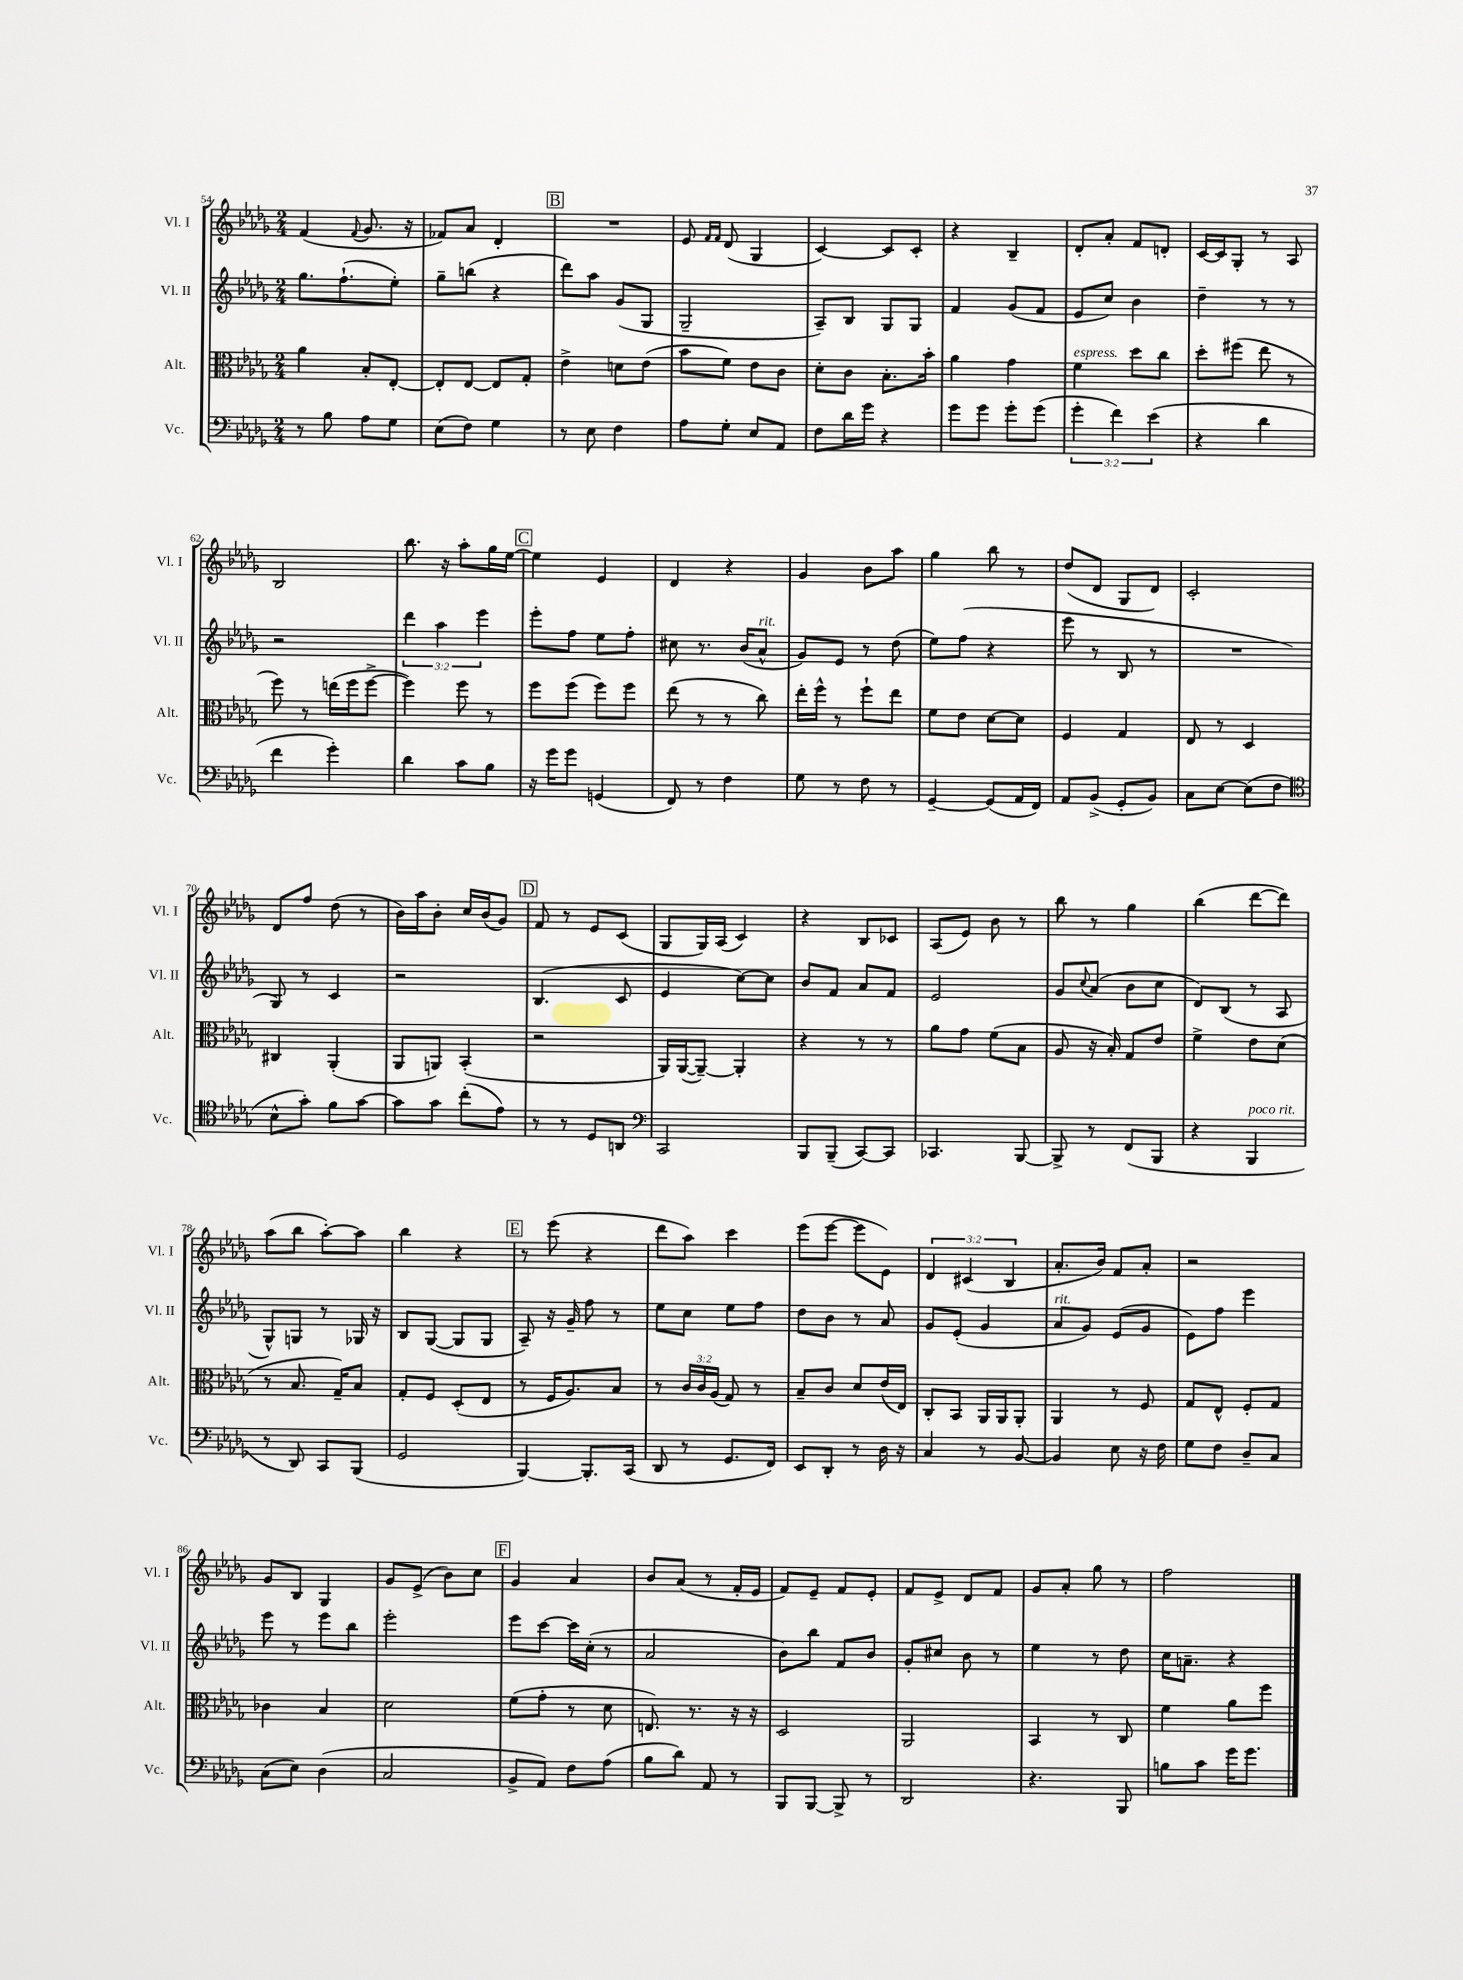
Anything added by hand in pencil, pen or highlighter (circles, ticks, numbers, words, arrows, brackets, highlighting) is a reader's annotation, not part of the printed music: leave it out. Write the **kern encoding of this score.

**kern	**kern	**kern	**kern
*staff4	*staff3	*staff2	*staff1
*clefF4	*clefC3	*clefG2	*clefG2
*k[b-e-a-d-g-]	*k[b-e-a-d-g-]	*k[b-e-a-d-g-]	*k[b-e-a-d-g-]
*M2/4	*M2/4	*M2/4	*M2/4
8r	4a-	8.gg-	(4f
8B-	.	.	.
.	.	(8.ff`	.
.	.	.	8qqf
8A-	8B-'	.	8.g-
8G-	[8E-'	8ee-')	.
.	.	.	16r
=	=	=	=
(8E-	8E-']	8gg-~	8f-)
8F)	[8E-	(8bb	8a-
4G-	8E-]	4r	4d-'
.	8G-'	.	.
=	=	=	=
8r	4e-^	8ddd-)	2r
8E-	.	8aa-	.
4F	8d	(8g-	.
.	(8e-	8G-	.
=	=	=	=
8A-	8b-	2G-~	8e-
.	.	.	16qqf
.	.	.	16qqf
8G-'	8f)	.	(8d-
8E-	8e-	.	4G-
8AA-	8c	.	.
=	=	=	=
8F	8d-'	8A-~)	[4c)
16d-	8c	8B-	.
16g-	.	.	.
4r	8.B-'	8G-	8c]
.	.	8G-	8c'
.	16b-'	.	.
=	=	=	=
8g-	4a-	4f	4r
8g-	.	.	.
8g-'	4g-	(8g-	4B-~
(8g-	.	8f	.
=	=	=	=
6g-'	4f	8e-	8d-'
.	.	8cc)	8a-'
6f)	.	.	.
.	8dd-	4b-	8f
(6e-	.	.	.
.	8cc	.	8d'
=	=	=	=
4r	8dd-'	4dd-~	[16c
.	.	.	16c]
.	(8ff#	.	8G-'
4d-	8ee-	8r	8r
.	8r	8r	8A-
=	=	=	=
4f	8ff)	2r	2B-
.	8r	.	.
4g-')	(16ee	.	.
.	16ff	.	.
.	[8ff^	.	.
=	=	=	=
4d-	4ff])	6ddd-	8.bb-
.	.	6aa-	.
.	.	.	16r
8c	8ff	.	8aa-'
.	.	6eee-	.
8B-	8r	.	16gg-
.	.	.	[16ee-
=	=	=	=
16r	8ff	8eee-'	4ee-]
16g-	.	.	.
8g-	(8ff	8ff	.
(4GG	8ff)	8ee-	4e-
.	8ff	8ff'	.
=	=	=	=
8FF)	(8ee-	8cc#	4d-
8r	8r	8.r	.
4F	8r	.	4r
.	.	(16b-	.
.	8cc)	8a-^^	.
=	=	=	=
8G-	16ee-'	8g-)	4g-
.	16ff^^	.	.
8r	8r	8e-	.
8F	8ff`	8r	8b-
8r	8ee-	(8dd-	8aa-
=	=	=	=
[4GG-~	8f	8ee-)	4gg-
.	8e-	(8ff	.
(8GG-]	[8d-	4r	8bb-
16AA-	8d-]	.	8r
16FF)	.	.	.
=	=	=	=
8AA-	4F	8eee-	(8dd-
(8BB-^	.	8r	8d-
8GG-'	4G-	8B-	8G-
8BB-)	.	8r	8d-)
=	=	=	=
8C	8E-	2r	2c'
[8E-	8r	.	.
(8E-]	4D-	.	.
8F	.	.	.
=	=	=	=
*clefC4	*	*	*
8B-^^	4C#	8G-)	8d-
8g-')	.	8r	8ff
8f	(4AA-'	4c	(8dd-
[8g-	.	.	8r
=	=	=	=
8g-]	8AA-	2r	16b-)
.	.	.	16aa-
8g-	8AA)	.	8b-'
(8cc'	(4BB-'	.	16cc
.	.	.	(16b-
8e-)	.	.	8g-)
=	=	=	=
8r	2r	(4.B-	8f
8r	.	.	8r
8D-	.	.	8e-
8AA	.	8c	(8c
=	=	=	=
*clefF4	*	*	*
2CC	16AA-)	4e-	8G-
.	([16AA-	.	.
.	8AA-~_)	.	16G-)
.	.	.	(16A-
.	4AA-']	[8cc)	4c)
.	.	8cc]	.
=	=	=	=
8BBB-	4r	8b-	4r
(8BBB-~	.	8f	.
[8CC)	8r	8a-	8B-
8CC]	8r	8f	8c-
=	=	=	=
4.CC-	8a-	2e-	(8A-
.	8g-	.	8e-)
.	(8f	.	8b-
[8BBB-	8B-	.	8r
=	=	=	=
8BBB-^]	8A-	8g-	8bb-
.	.	8qqcc	.
8r	16r	(8a-	8r
.	16B-')	.	.
(8FF	8G-	8b-	4gg-
8BBB-	8e-	8cc	.
=	=	=	=
4r	4f^	8d-)	(4bb-
.	.	(8B-	.
4BBB-	8e-	8r	[8ddd-
.	(8d-	8A-	8ddd-])
=	=	=	=
8r	8r	8G-^^)	(8aa-
8DD-)	8.B-	8G	8bb-
8CC	.	8r	[8aa-')
.	16G-~)	.	.
(8BBB-	8B-	16G-	8aa-]
.	.	16r	.
=	=	=	=
2GG-	8G-'	8B-	4bb-
.	8F	([8G-	.
.	(8D-'	8G-]	4r
.	8E-	8G-	.
=	=	=	=
[4BBB-)	8r	8A-~)	8r
.	16F	16r	(8eee-
.	8.A-)	16g-~	.
8.BBB-']	.	8ff	4r
.	8B-	8r	.
(16CC	.	.	.
=	=	=	=
8DD-	8r	8ee-	8ddd-
8r	24c	8cc	8aa-)
.	24c	.	.
.	(24A-	.	.
8.GG-	8G-)	8ee-	4ccc
.	8r	8ff	.
16FF)	.	.	.
=	=	=	=
8EE-	8B-~	8dd-	(8eee-
8DD-'	8c	8b-	[8eee-
8r	8d-	8r	8eee-]
16D-	(16e-	8a-	8e-)
16r	16E-)	.	.
=	=	=	=
4C	8C'	8g-	6d-
.	8BB-	(8e-'	.
.	.	.	(6c#
8r	16AA-	4g-	.
.	16AA-	.	.
.	.	.	6B-
[8BB-	8AA-'	.	.
=	=	=	=
4BB-]	4AA-	8a-	8.a-'
.	.	8g-)	.
.	.	.	16b-)
8E-	8r	(8e-	8f
16r	8F	8g-	8a-'
16F	.	.	.
=	=	=	=
8G-	8G-	8e-)	2r
8F	8E-^^	8ff	.
8D-~	8F'	4eee-	.
8C	8G-	.	.
=	=	=	=
(8C	4c-	8eee-	8g-
8E-)	.	8r	8B-
(4D-	4B-	8eee-	4G-
.	.	8bb-	.
=	=	=	=
2C	2d-	2eee-'	8g-
.	.	.	(8e-^
.	.	.	8b-)
.	.	.	8cc
=	=	=	=
8BB-^	(8f	8eee-	4g-
8AA-)	8g-'	[8ccc	.
8F	8r	16ccc]	4a-
.	.	(16cc'	.
(8A-	8d-	8r	.
=	=	=	=
8B-	8.E)	2a-	8b-
8d-)	.	.	(8a-
.	8.r	.	.
8AA-	.	.	8r
8r	16r	.	16f'
.	16r	.	16e-
=	=	=	=
8BBB-	2D-	8b-)	8f)
[8BBB-	.	8bb-	8e-~
8BBB-^]	.	8f	8f
8r	.	8b-	8e-'
=	=	=	=
2DD-	2AA-	8g-'	8f
.	.	8cc#	8e-^
.	.	8b-	8d-
.	.	8r	8f
=	=	=	=
4.r	4BB-	4ee-	8g-
.	.	.	8a-'
.	8r	8r	8gg-
8BBB-	8C	8dd-	8r
=	=	=	=
8B	4f	16cc	2ff
.	.	8.a~	.
8c	.	.	.
16g-	8a-	4r	.
8.g-	.	.	.
.	8ff	.	.
==	==	==	==
*-	*-	*-	*-
